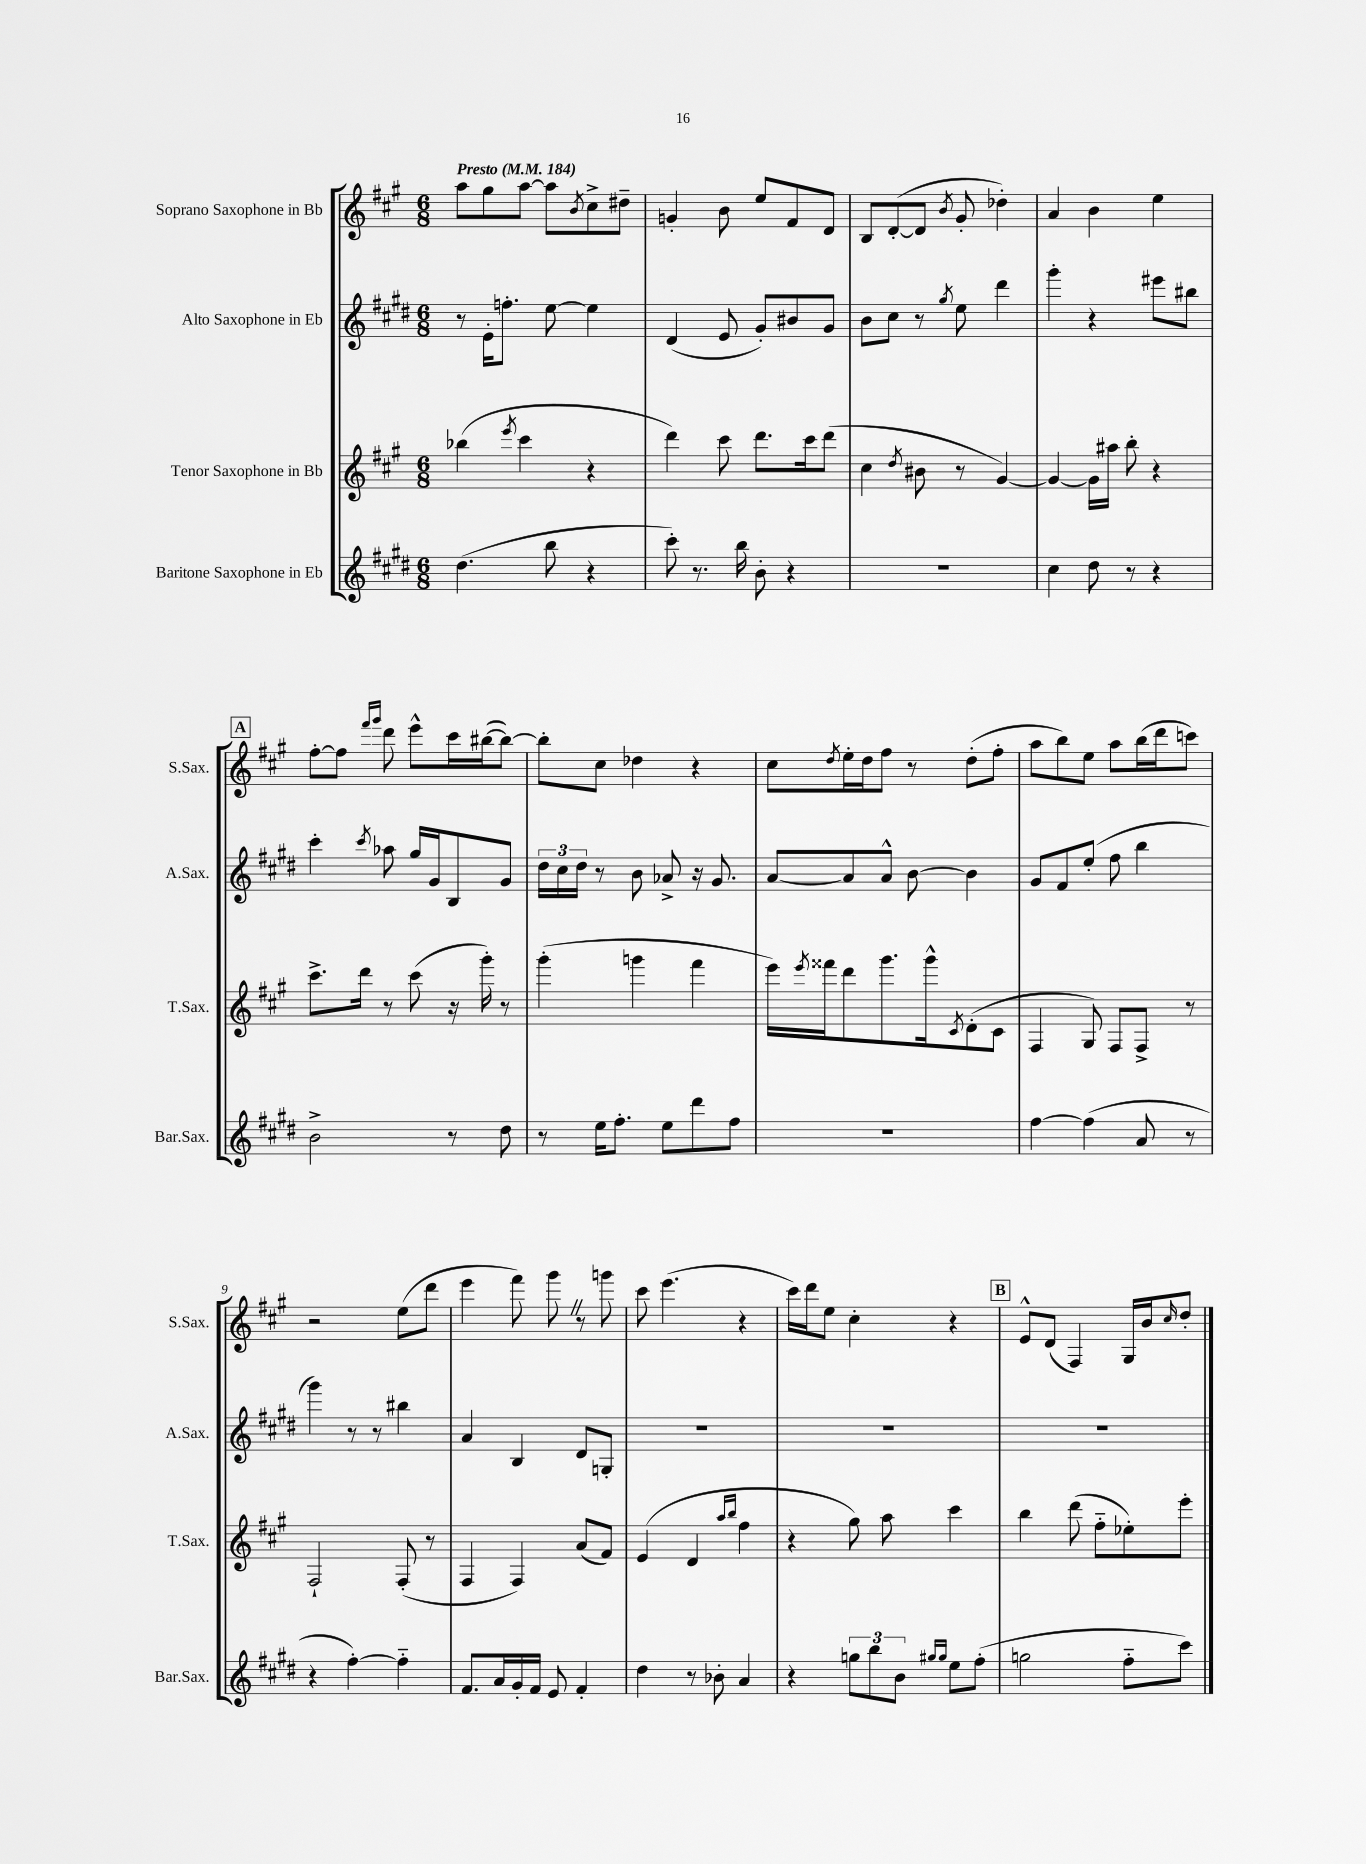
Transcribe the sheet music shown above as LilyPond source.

<<
\new StaffGroup <<
\new Staff = "s0" \with { instrumentName = "Soprano Saxophone in Bb" shortInstrumentName = "S.Sax." } {
    \clef treble \key a \major \numericTimeSignature \time 6/8 \tempo "Presto" 4 = 184
    a''8 gis''8 a''8~ a''8 \acciaccatura { b'8 } cis''8-> dis''8-- |
    g'4-. b'8 e''8 fis'8 d'8 |
    b8 d'8~-.( d'8 \acciaccatura { b'8 } gis'8-. des''4-.) |
    a'4 b'4 e''4 |
    \mark \markup { \box "A" } fis''8~-. fis''8 \grace { fis'''16 gis'''16 } d'''8 e'''8-^ cis'''16 bis''16~( bis''8~) |
    bis''8-. cis''8 des''4 r4 |
    cis''8 \acciaccatura { d''8 } e''16-. d''16 fis''8 r8 d''8-.( fis''8-. |
    a''8 b''8) e''8 a''8 b''16( d'''16 c'''8) |
    r2 e''8( d'''8 |
    e'''4 fis'''8) gis'''8 \once \override BreathingSign.text = \markup { \musicglyph "scripts.caesura.straight" } \breathe r8 g'''8 |
    cis'''8 e'''4.( r4 |
    cis'''16) d'''16 e''8 cis''4-. r4 |
    \mark \markup { \box "B" } e'8-^ d'8( fis4) gis16 b'16 \grace { cis''16 } d''8-. \bar "|." |
}
\new Staff = "s1" \with { instrumentName = "Alto Saxophone in Eb" shortInstrumentName = "A.Sax." } {
    \clef treble \key e \major \numericTimeSignature \time 6/8
    r8 e'16-. f''8.-. e''8~ e''4 |
    dis'4( e'8 gis'8-.) bis'8 gis'8 |
    b'8 cis''8 r8 \acciaccatura { gis''8 } e''8 dis'''4 |
    gis'''4-. r4 eis'''8 bis''8 |
    \mark \markup { \box "A" } cis'''4-. \acciaccatura { cis'''8 } aes''8 gis''16 gis'16 b8 gis'8 |
    \tuplet 3/2 { dis''16 cis''16 dis''16 } r8 b'8 aes'8-> r16 gis'8. |
    a'8~ a'8 a'8-^ b'8~ b'4 |
    gis'8 fis'8 e''8-.( fis''8 b''4 |
    gis'''4) r8 r8 bis''4 |
    a'4 b4 dis'8 g8-. |
    R2. |
    R2. |
    \mark \markup { \box "B" } R2. \bar "|." |
}
\new Staff = "s2" \with { instrumentName = "Tenor Saxophone in Bb" shortInstrumentName = "T.Sax." } {
    \clef treble \key a \major \numericTimeSignature \time 6/8
    bes''4( \acciaccatura { e'''8 } cis'''4 r4 |
    d'''4) cis'''8 d'''8. cis'''16 d'''8( |
    cis''4 \acciaccatura { d''8 } bis'8 r8 gis'4~) |
    gis'4~ gis'16 ais''16 b''8-. r4 |
    \mark \markup { \box "A" } cis'''8.-> d'''16 r8 cis'''8( r16 gis'''16-.) r8 |
    gis'''4-.( g'''4 fis'''4 |
    e'''16) \acciaccatura { e'''8 } fisis'''16 d'''8 gis'''8. gis'''16-^ \acciaccatura { cis'8 } d'8-.( cis'8 |
    fis4 gis8) fis8 fis8-> r8 |
    fis2-! fis8-.( r8 |
    fis4 fis4) a'8( fis'8) |
    e'4( d'4 \grace { a''16 b''16 } fis''4 |
    r4 gis''8) a''8 cis'''4 |
    \mark \markup { \box "B" } b''4 d'''8( fis''8-_ ees''8-.) e'''8-. \bar "|." |
}
\new Staff = "s3" \with { instrumentName = "Baritone Saxophone in Eb" shortInstrumentName = "Bar.Sax." } {
    \clef treble \key e \major \numericTimeSignature \time 6/8
    dis''4.( b''8 r4 |
    cis'''8-.) r8. b''16 b'8-. r4 |
    R2. |
    cis''4 dis''8 r8 r4 |
    \mark \markup { \box "A" } b'2-> r8 dis''8 |
    r8 e''16 fis''8.-. e''8 dis'''8 fis''8 |
    R2. |
    fis''4~ fis''4( a'8 r8 |
    r4 fis''4~-.) fis''4-_ |
    fis'8. a'16 gis'16-. fis'16 e'8 fis'4-. |
    dis''4 r8 bes'8-. a'4 |
    r4 \tuplet 3/2 { g''8 b''8 b'8 } \grace { gis''16 gis''16 } e''8 fis''8-.( |
    \mark \markup { \box "B" } g''2 fis''8-_ cis'''8) \bar "|." |
}
>>
>>
